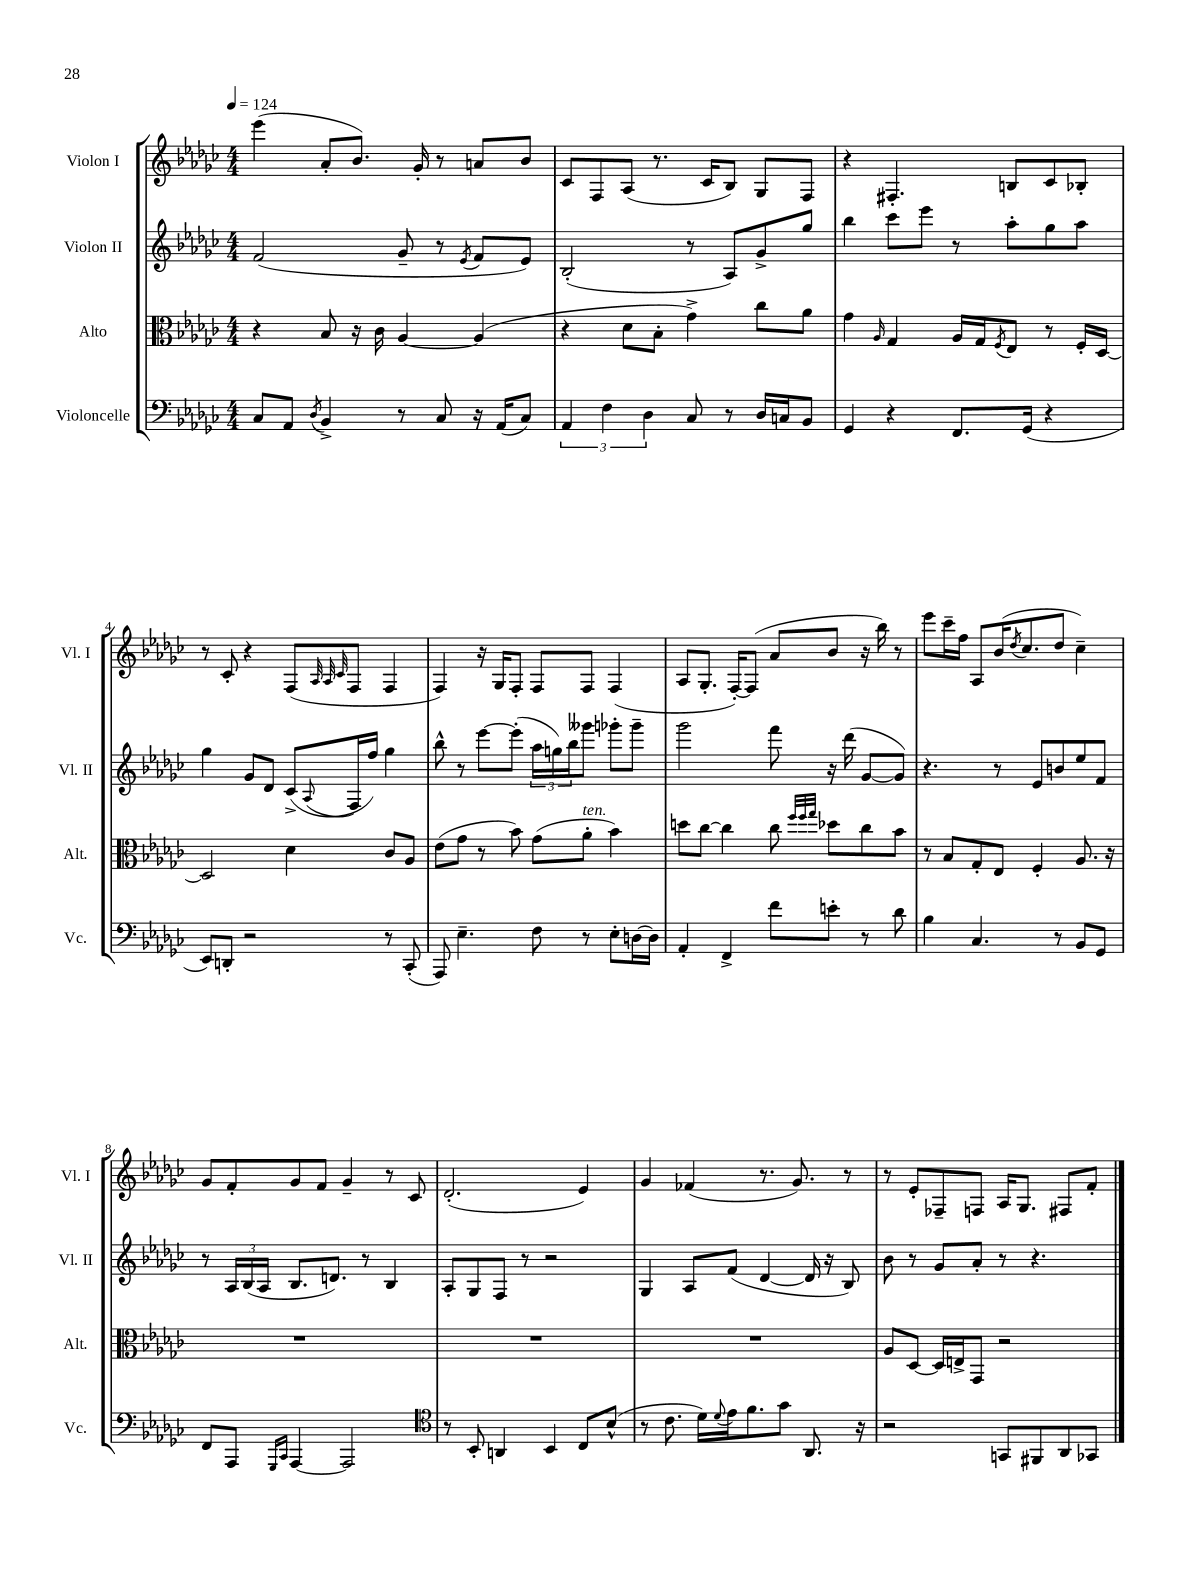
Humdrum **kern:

**kern	**kern	**kern	**kern
*staff4	*staff3	*staff2	*staff1
*clefF4	*clefC3	*clefG2	*clefG2
*k[b-e-a-d-g-c-]	*k[b-e-a-d-g-c-]	*k[b-e-a-d-g-c-]	*k[b-e-a-d-g-c-]
*M4/4	*M4/4	*M4/4	*M4/4
*MM124	*MM124	*MM124	*MM124
8C-	4r	(2f	(4eee-
8AA-	.	.	.
8qD-	.	.	.
4BB-^	8B-	.	8a-'
.	16r	.	8.b-)
.	16c-	.	.
8r	[4A-	8g-~	.
.	.	.	16g-'
8C-	.	8r	8r
.	.	8qe-	.
16r	(4A-]	8f	8a
(16AA-	.	.	.
8C-)	.	8e-)	8b-
=	=	=	=
6AA-	4r	(2B-'	8c-
.	.	.	8F
6F	.	.	.
.	8d-	.	(8A-
6D-	.	.	.
.	8B-'	.	8.r
8C-	4g-^)	8r	.
.	.	.	16c-
8r	.	8A-)	8B-)
16D-	8cc-	8g-^	8G-
16C	.	.	.
8BB-	8a-	8gg-	8F
=	=	=	=
4GG-	4g-	4bb-	4r
.	16qqA-	.	.
4r	4G-	8ccc-	4.F#'
.	.	8eee-	.
8.FF	16A-	8r	.
.	16G-	.	.
.	8qF	.	.
.	8E-	8aa-'	8B
(16GG-	.	.	.
4r	8r	8gg-	8c-
.	16F'	8aa-	8B-'
.	[16D-	.	.
=	=	=	=
8EE-)	2D-]	4gg-	8r
8DD'	.	.	8c-'
2r	.	8g-	4r
.	.	8d-	.
.	4d-	(8c-^	(8F
.	.	.	32qqA-
.	.	.	32qqA-
.	.	8qqA-	32qqc-
.	.	16F	8F
.	.	16ff)	.
8r	8c-	4gg-	4F
(8CC-'	8A-	.	.
=	=	=	=
8AAA-)	(8e-	8bb-^^	4F)
4.E-~	8g-	8r	.
.	8r	[8eee-	16r
.	.	.	16G-
.	8b-)	(8eee-']	8F'
8F	(8g-	24aa-	8F
.	.	24gg)	.
.	.	24bb-	.
8r	8a-'	8ggg--	8F
8E-'	4b-)	8ggg-'	(4F
[16D	.	8ggg-~	.
16D]	.	.	.
=	=	=	=
4AA-'	8dd	2ggg-	8A-
.	[8cc-	.	8.G-'
4FF^	4cc-]	.	.
.	.	.	[16F')
.	.	.	(8F]
8f	8cc-	8fff	8a-
.	32qqff	.	.
.	32qqff	.	.
.	32qqgg-	.	.
8e'	8dd-	16r	8b-
.	.	(16ddd-	.
8r	8cc-	[8g-	16r
.	.	.	16bb-)
8d-	8b-	8g-])	8r
=	=	=	=
4B-	8r	4.r	8eee-
.	8B-	.	16ccc-~
.	.	.	16ff
4.C-	8G-'	.	8A-
.	8E-	8r	(16b-
.	.	.	8qdd-
.	.	.	8.cc-
.	4F'	8e-	.
8r	.	8b	8dd-
8BB-	8.A-	8ee-	4cc-~)
8GG-	.	8f	.
.	16r	.	.
=	=	=	=
8FF	1r	8r	8g-
8AAA-	.	24A-	8f'
.	.	(24B-	.
.	.	24A-	.
16qqGGG-	.	.	.
16qqCC-	.	.	.
[4AAA-	.	8.B-	8g-
.	.	.	8f
.	.	8.d)	.
2AAA-]	.	.	4g-~
.	.	8r	.
.	.	4B-	8r
.	.	.	8c-
=	=	=	=
*clefC4	*	*	*
8r	1r	8A-'	(2.d-'
8BB-'	.	8G-	.
4AA	.	8F	.
.	.	8r	.
4BB-	.	2r	.
8C-	.	.	4e-)
(8B-^^	.	.	.
=	=	=	=
8r	1r	4G-	4g-
8.c-	.	.	.
.	.	8A-	(4f-
16d-)	.	.	.
8qqd-	.	.	.
16e-	.	(8f	.
8.f	.	.	.
.	.	[4d-	8.r
8g-	.	.	.
.	.	.	8.g-)
8.AA-	.	16d-]	.
.	.	16r	.
.	.	8B-)	8r
16r	.	.	.
=	=	=	=
2r	8A-	8b-	8r
.	[8D-	8r	8e-'
.	16D-]	8g-	8F-~
.	16E^	.	.
.	8GG-	8a-'	8F
8GG	2r	8r	16A-
.	.	.	8.G-
8FF#	.	4.r	.
8AA-	.	.	8F#
8GG-	.	.	8f'
==	==	==	==
*-	*-	*-	*-
